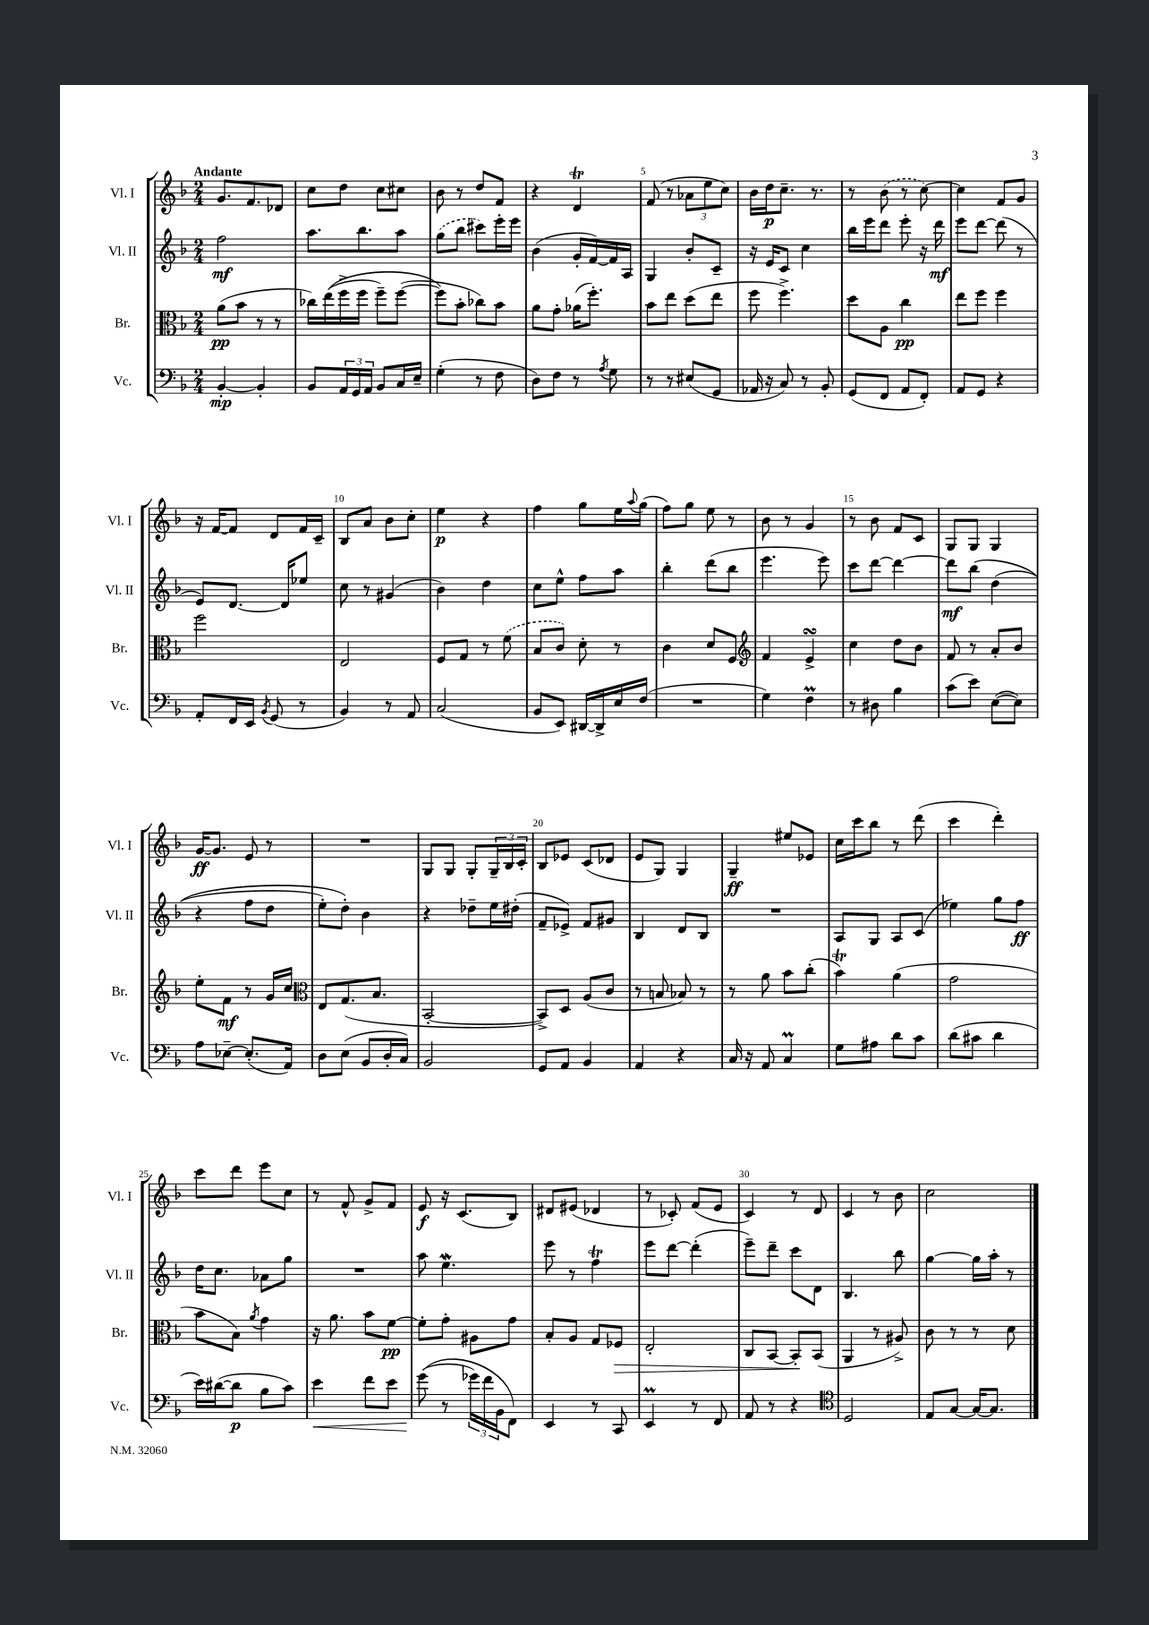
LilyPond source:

<<
\new StaffGroup <<
\new Staff = "s0" \with { instrumentName = "Vl. I" shortInstrumentName = "Vl. I" } {
    \clef treble \key f \major \numericTimeSignature \time 2/4 \tempo "Andante"
    g'8. f'8. des'8 |
    c''8 d''8 c''8 cis''8 |
    bes'8 r8 d''8 f'8 |
    r4 d'4\trill |
    f'8( r8 \tuplet 3/2 { aes'8 e''8 c''8) } |
    bes'16 d''16\p c''8.-- r8. |
    r8 \once \slurDashed bes'8( r8 c''8~) |
    c''4 f'8 g'8 |
    r16 f'16~ f'8 d'8 f'16 c'16-- |
    bes8 a'8 bes'8 c''8-. |
    e''4\p r4 |
    f''4 g''8 e''16 \appoggiatura { a''8 } g''16( |
    f''8) g''8 e''8 r8 |
    bes'8 r8 g'4 |
    r8 bes'8 f'8 c'8 |
    g8 g8 g4 |
    g'16~\ff g'8. e'8 r8 |
    R2 |
    g8 g8 g8-. \tuplet 3/2 { g16-- bes16 c'16-. } |
    bes8 ees'8 c'8( des'8 |
    e'8 g8) g4 |
    g4--\ff eis''8 ees'8 |
    c''16 c'''16 bes''8 r8 d'''8( |
    c'''4 d'''4-.) |
    c'''8 d'''8 e'''8 c''8 |
    r8 f'8-^ g'8-> f'8 |
    e'8\f r16 c'8.( bes8) |
    dis'8 eis'8( des'4 |
    r8 ces'8-.) f'8( e'8 |
    c'4) r8 d'8 |
    c'4 r8 bes'8 |
    c''2 \bar "|." |
}
\new Staff = "s1" \with { instrumentName = "Vl. II" shortInstrumentName = "Vl. II" } {
    \clef treble \key f \major \numericTimeSignature \time 2/4
    f''2\mf |
    a''8. bes''8. a''8 |
    \once \slurDashed g''8( bes''8 cis'''8) e'''16-. e'''16 |
    bes'4( g'16-. f'16~) f'16 a16 |
    g4 bes'8-. c'8-- |
    r16 e'16 c'8 c''4 |
    bes''16 e'''16 d'''8 e'''8-. r16 d'''16\mf |
    e'''8 d'''8~ d'''8( r8 |
    e'8) d'8.~ d'16 ees''8 |
    c''8 r8 gis'4( |
    bes'4) d''4 |
    c''8 e''8-^ f''8 a''8 |
    bes''4-. d'''8( bes''8 |
    e'''4. e'''8) |
    c'''8 d'''8~ d'''4~ |
    d'''8\mf bes''8\( d''4( |
    r4 f''8 d''8 |
    e''8-.) d''8-.\) bes'4 |
    r4 des''8-- e''16 dis''16-.( |
    f'8-- ees'8->) f'8 gis'8 |
    bes4 d'8 bes8 |
    R2 |
    a8 g8 a8 c'8( |
    ees''4) g''8 f''8\ff |
    d''16 c''8. aes'8 g''8 |
    R2 |
    a''8 e''4.\mordent |
    e'''8 r8 f''4\trill |
    e'''8 d'''8~ d'''4-.( |
    e'''8--) d'''8-- c'''8 d'8 |
    bes4. bes''8 |
    g''4~ g''16 a''16-. r8 \bar "|." |
}
\new Staff = "s2" \with { instrumentName = "Br." shortInstrumentName = "Br." } {
    \clef alto \key f \major \numericTimeSignature \time 2/4
    a'8\pp( bes'8 r8 r8 |
    ces''16) e''16(\( f''16-> f''16 f''8--) f''8~( |
    f''8\) bes'8-. ces''8) bes'8 |
    a'8 g'8-. aes'16( f''8.-.) |
    bes'8 e''8 d''8( e''8 |
    f''8 f''4.->) |
    d''8 a8 c''4\pp |
    e''8 f''8 f''4 |
    f''2 |
    e2 |
    f8 g8 r8 \once \slurDashed f'8( |
    bes8 c'8) d'8-. r8 |
    c'4 d'8 f8 |
    \clef treble f'4 e'4->\turn |
    c''4 d''8 bes'8 |
    f'8 r8 a'8-. bes'8 |
    e''8-. f'8\mf r8 g'16 c''16 |
    \clef alto e8 g8.( bes8. |
    bes,2~-. |
    bes,8->) d8 a8( c'8 |
    r8 b8 bes8) r8 |
    r8 a'8 bes'8 c''8-.( |
    bes'4\trill) a'4( |
    g'2 |
    bes'8 bes8) \acciaccatura { a'8 } g'4 |
    r16 a'8. bes'8 f'8~\pp |
    f'8-. g'8-. ais8 g'8 |
    bes8-. a8 g8 fes8\> |
    e2-. |
    c8 bes,8~ bes,8-.\! bes,8( |
    a,4 r8 ais8->) |
    c'8 r8 r8 d'8 \bar "|." |
}
\new Staff = "s3" \with { instrumentName = "Vc." shortInstrumentName = "Vc." } {
    \clef bass \key f \major \numericTimeSignature \time 2/4
    bes,4~-.\mp bes,4-. |
    bes,8 \tuplet 3/2 { a,16 g,16 a,16 } bes,8 c16 e16-- |
    g4-.( r8 f8 |
    d8) f8 r8 \acciaccatura { a8 } g8 |
    r8 r8 eis8( g,8 |
    aes,16 r16 c8) r8 bes,8-. |
    g,8( f,8 a,8 f,8-.) |
    a,8 g,8 r4 |
    a,8-. f,16 e,16 \acciaccatura { bes,8 } g,8( r8 |
    bes,4) r8 a,8 |
    c2( |
    bes,8 e,8) dis,16~ dis,16-> e16 f16( |
    R2 |
    g4) f4\prall |
    r8 dis8 bes4 |
    c'8( e'8) e8~( e8) |
    a8 ees8~-- ees8.-.( a,16) |
    d8 e8( bes,8 d16-. c16) |
    bes,2 |
    g,8 a,8 bes,4 |
    a,4 r4 |
    c16 r16 a,8 c4\prall |
    g8 ais8 d'8 c'8 |
    d'8( cis'8 d'4 |
    e'16) dis'16~( dis'8\p bes8 c'8) |
    e'4\< f'8 e'8 |
    g'8\!(\( r8 \tuplet 3/2 { ges'16) f'16 bes,16 } f,8\) |
    e,4 r8 c,8 |
    e,4\prall r8 f,8 |
    a,8 r8 r4 |
    \clef tenor d2 |
    e8 g8~ g16~ g8. \bar "|." |
}
>>
>>
\layout { \context { \Score \override BarNumber.break-visibility = ##(#f #t #t) barNumberVisibility = #(every-nth-bar-number-visible 5) } }
